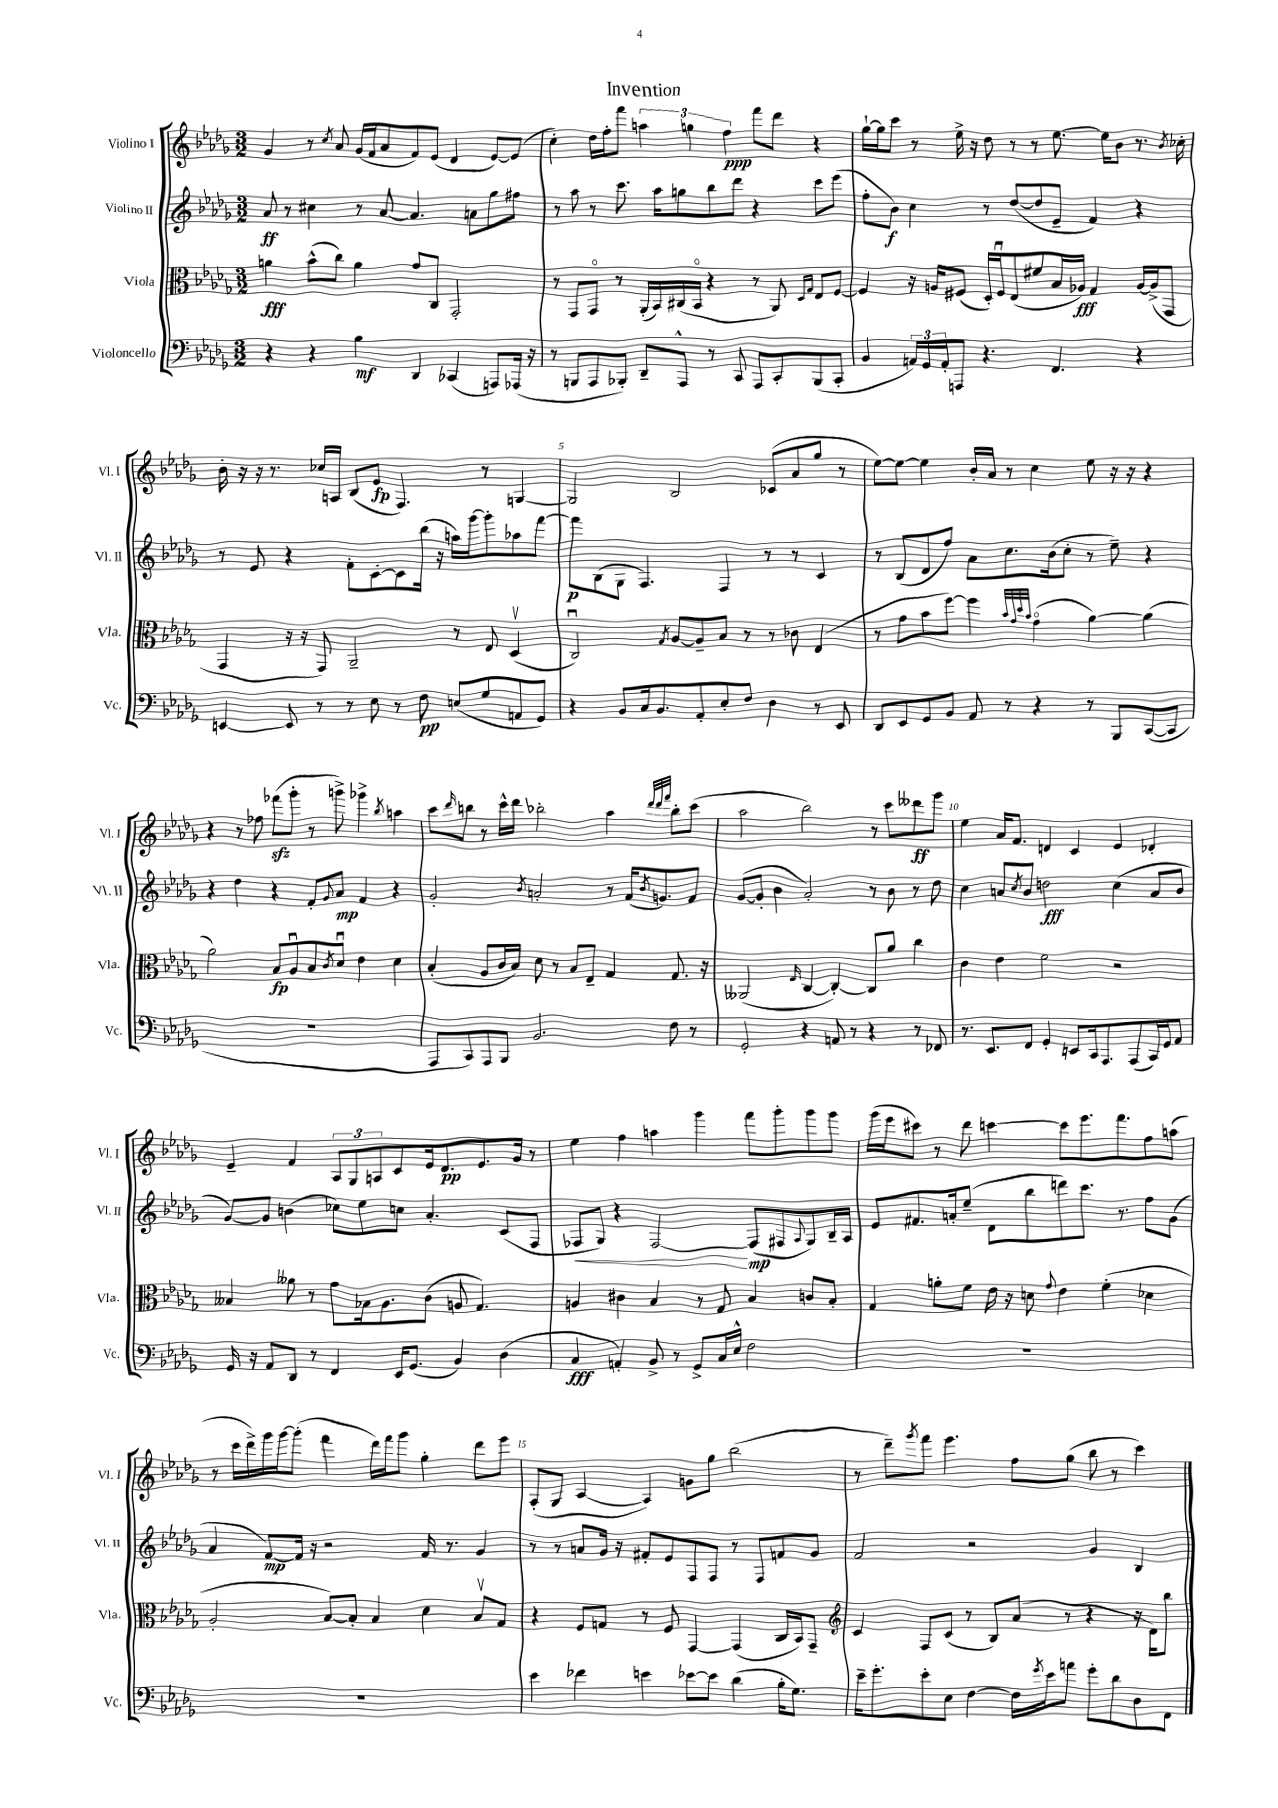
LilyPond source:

\header { title = "Invention" }
<<
\new StaffGroup <<
\new Staff = "s0" \with { instrumentName = "Violino I" shortInstrumentName = "Vl. I" } {
    \clef treble \key des \major \numericTimeSignature \time 3/2
    ges'4 r8 \acciaccatura { c''8 } aes'8 ges'16( f'16 aes'8 f'8) ees'8( des'4 ees'8~) ees'8( |
    c''4-.) des''16 f''16-. f'''8 \tuplet 3/2 { a''4 g''4 f''4\ppp } f'''8 des'''8 r4 |
    ges''16~-! ges''16 c'''8 r8 ees''16-> r16 des''8 r8 r8 ees''8.~ ees''16 bes'8 r8. \acciaccatura { bes'8 } ces''16-. |
    bes'16-. r16 r16 r8. ces''16 a16 bes8( ees'8\fp f4.) r8 g4~ |
    g2 bes2 ces'8( aes'8 ges''8 r8 |
    ees''8~) ees''8~ ees''4 bes'16-. aes'16 r8 c''4 ees''8 r16 r16 r4 |
    r4 r8 fes''8 fes'''8\sfz( ges'''8-. r8 g'''8->) ges'''4-> \acciaccatura { bes''8 } a''4 |
    c'''8 \grace { des'''16 } b''8 r8 c'''16-^ des'''16 bes''2-. aes''4 \grace { des'''32 des'''32 f'''32 } bes''8-. c'''8( |
    aes''2 bes''2) r8 c'''8 deses'''8\ff ges'''8 |
    ees''4 aes'16 f'8. d'4 c'4 ees'4 des'4-. |
    ees'4-- f'4 \tuplet 3/2 { aes8 ges8 a8 } c'8 ees'16 des'8.\pp ees'8. ges'16 r8 |
    ees''4 f''4 a''4 ges'''4 f'''8 ges'''8-. ges'''8 ges'''8 |
    ges'''16( ees'''16 cis'''8) r8 des'''8 c'''4~ c'''8 ees'''8. f'''8. f''8 a''8( |
    r8 c'''16 des'''16->) ges'''16 ges'''16~ ges'''8-.( f'''4 des'''16) f'''16 ges'''8 ges''4-. des'''8 ees'''8 |
    aes8-.( ges8 aes4~ aes4) g'8 ges''8 bes''2( |
    r8 des'''8--) \acciaccatura { ges'''8 } f'''8 ees'''4. f''8 ges''8( bes''8 r8 c'''4) \bar "|." |
}
\new Staff = "s1" \with { instrumentName = "Violino II" shortInstrumentName = "Vl. II" } {
    \clef treble \key des \major \numericTimeSignature \time 3/2
    aes'8\ff r8 cis''4 r8 aes'8~ aes'4. a'8 ges''8 fis''8 |
    r8 aes''8 r8 c'''8. aes''16 g''8 bes''8 des'''8 r4 c'''8 ees'''8( |
    f''8-. bes'8\f) c''4 r8 des''8~( des''8 ees'8-- f'4) r4 |
    r8 ees'8 r4 f'8-. c'8~-. c'8 bes''16( r16 a''16) ges'''16~ ges'''8-. aes''8 f'''8~ |
    f'''8\p bes8( ges8 f4.) f4 r8 r8 c'4 |
    r8 bes8( des'8 f''8) aes'8 c''8. bes'16( c''8-. r8 ees''8--) r4 |
    r4 des''4 r4 f'8-. \appoggiatura { ges'8 } aes'8\mp f'4 r4 |
    ges'2-. \acciaccatura { bes'8 } a'2-. r8 f'16( \acciaccatura { bes'8 } g'8.) f'8 |
    ges'8~( ges'8-. bes'4 aes'2-.) r8 bes'8 r8 des''8 |
    c''4 a'8 \acciaccatura { c''8 } bes'8 d''2\fff c''4( a'8 bes'8 |
    ges'8~) ges'8 b'4( ces''8) ees''8 c''8 aes'4.-. c'8( f8 |
    fes8\< ges8) r4 fes2~\! fes8\mp( fis8 \appoggiatura { aes8 } ges8) bes16-- aes16 |
    ees'8 fis'8. a'16-. ees''8--( des'8 bes''8 d'''8) c'''8. r8. f''8 ges'8( |
    aes'4 f'8~\mp) f'16 r16 r2 f'16 r8. ges'4 |
    r8 r8 a'8 ges'16 r16 fis'8-. ees'8 f8 f8 r8 f8 f'8 ges'8 |
    f'2 r2 ges'4 bes4 \bar "|." |
}
\new Staff = "s2" \with { instrumentName = "Viola" shortInstrumentName = "Vla." } {
    \clef alto \key des \major \numericTimeSignature \time 3/2
    a'4\fff bes'8-^( c''8) a'4 ges'8 c8 ges,2-. |
    r8 ges,8 ges,8\flageolet r8 aes,16-.( bes,16) cis16( bes,16\flageolet r4 r8 aes,8) \grace { des16 ges16 } ees8 f8~ |
    f4 r16 a16 fis8( des16-.) fis16\downbow ees8( fis'8 bes16 aes16\fff) ges4 aes16~ aes16->( ges,8 |
    ges,4 r16 r16 ges,8) aes,2-- r8 ees8 des4\upbow( |
    c2\downbow) \acciaccatura { ges8 } aes8~ aes8-- bes8 r8 r8 ces'8 ees4( |
    r8 ges'8 bes'8 f''8~) f''4 \grace { bes'32 ges'32 des''32 bes'32 } ges'4\flageolet( aes'4~) aes'4( |
    aes'2) bes8\fp aes8\downbow bes8 \acciaccatura { c'8 } des'8\downbow ees'4 des'4 |
    bes4-.( aes8 c'16 bes16) des'8 r8 bes8 ees8-- ges4 ges8. r16 |
    aeses,2( \grace { ees16 } c4~ c4~-.) c8 aes'8 c''4 |
    c'4 ees'4 f'2 r2 |
    beses4 aeses'8 r8 ges'8 bes16 aes8. c'8( a8 ges4.) |
    a4 cis'4 bes4 r8 ges8 bes4 c'8 bes8-. |
    ges4 a'8-. f'8 ees'16 r16 d'8 \appoggiatura { ges'8 } ees'4 f'4-.( des'4 |
    aes2-. bes8~) bes8-. bes4 des'4 bes8\upbow ges8 |
    r4 f8 g8 r8 f8 ges,4~ ges,4( c16 bes,16) ges,8-- |
    \clef treble c'4 f8 c'8( r8 bes8) aes'8( r8 r4 r16 des'16) bes''8 \bar "|." |
}
\new Staff = "s3" \with { instrumentName = "Violoncello" shortInstrumentName = "Vc." } {
    \clef bass \key des \major \numericTimeSignature \time 3/2
    r4 r4 bes4\mf des,4 ces,4( a,,8) aes,,16( r16 |
    r8 b,,8 aes,,8 bes,,8-.) des,8-- aes,,8-^ r8 c,8 aes,,8 c,8-. bes,,8( c,8-. |
    bes,4 \tuplet 3/2 { a,16) ges,16 a,16-. } a,,8 r4. f,4. r4 |
    e,4~ e,8 r8 r8 ees8 r8 f8\pp e8( ges8 a,8 ges,8) |
    r4 bes,8 c16 bes,8. aes,8-. ees8-. f8 des4 r8 ees,8 |
    des,8 ees,8 ges,8 bes,8 aes,8 r8 r4 r8 bes,,8 c,8~( c,8 |
    R1. |
    aes,,8 c,8) aes,,8 bes,,8 bes,2. f8 r8 |
    ges,2-. r4 a,8 r8 r4 r8 fes,8 |
    r8. ees,8. f,8 ges,4-. e,8 c,16 aes,,8. aes,,8( c,16) ges,16 aes,8 |
    ges,16 r16 aes,8 des,8 r8 f,4 ees,16 ges,8.( bes,4) des4( |
    c4\fff a,4-.) bes,8-> r8 ges,8-> c16 ees16-^ f2 |
    R1. |
    R1. |
    ees'4 fes'4 e'4 ees'8~ ees'8 des'4( bes16-. ges8.) |
    ees'16-- ges'8.-. ees'8-. ees8 f4~ f16 \acciaccatura { ges'8 } ees'16 a'8 ges'8-. des'8 des8 f,8 \bar "|." |
}
>>
>>
\layout { \context { \Score \override BarNumber.break-visibility = ##(#f #t #t) barNumberVisibility = #(every-nth-bar-number-visible 5) } }
